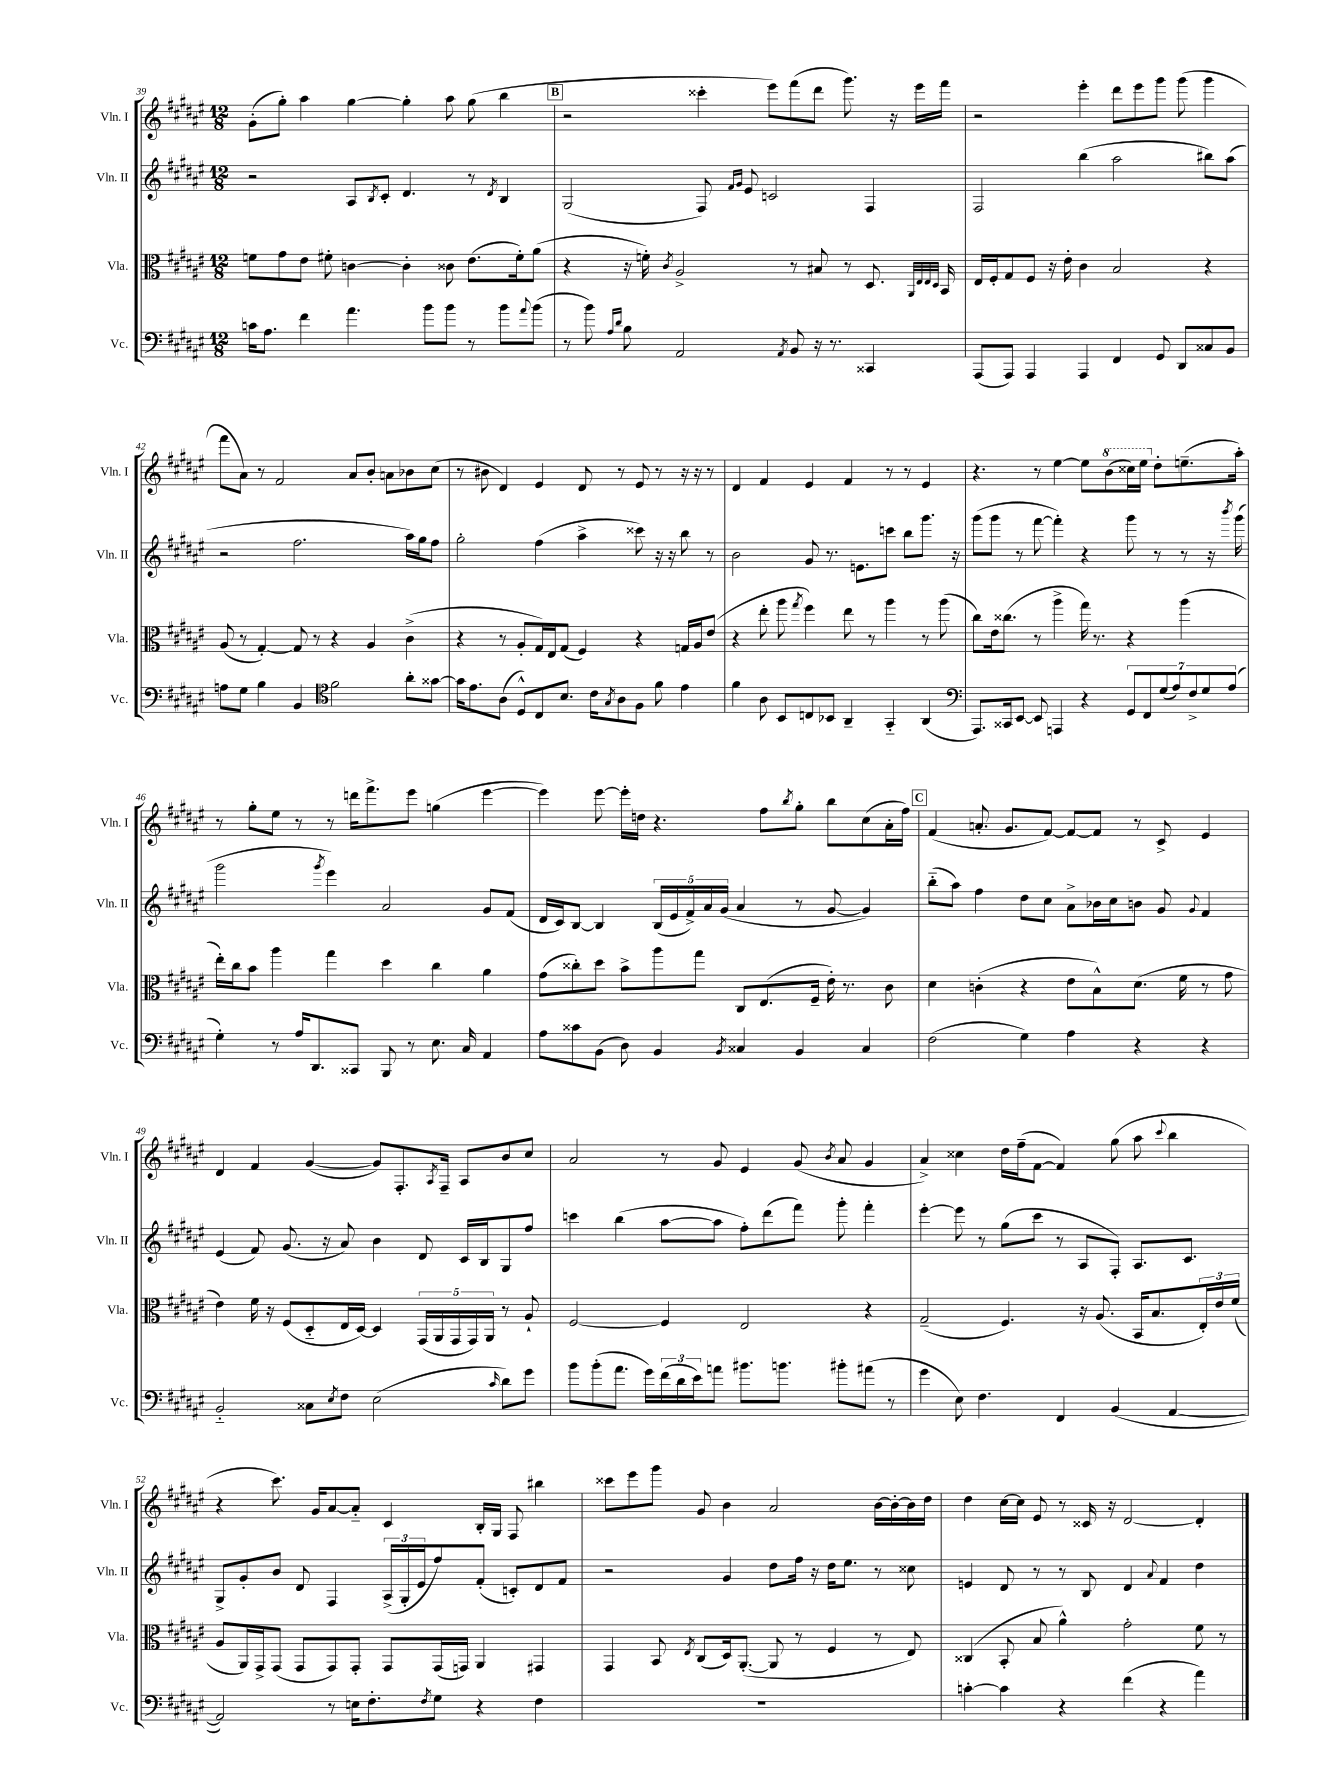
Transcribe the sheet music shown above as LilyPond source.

<<
\new StaffGroup <<
\new Staff = "s0" \with { instrumentName = "Vln. I" shortInstrumentName = "Vln. I" } {
    \clef treble \key fis \major \numericTimeSignature \time 12/8
    gis'8-.( gis''8-.) ais''4 gis''4~ gis''4-. ais''8 gis''8( b''4 |
    \mark \markup { \box "B" } r2 cisis'''4-. eis'''8) fis'''8( dis'''8 gis'''8.) r16 eis'''16 fis'''16 |
    r2 eis'''4-. dis'''8 eis'''8 gis'''8 gis'''8( gis'''4 |
    fis'''8 ais'8) r8 fis'2 ais'8 b'8-. a'8 bes'8 cis''8( |
    r8 bis'8 dis'4) eis'4 dis'8 r8 eis'8 r8 r16 r16 r8 |
    dis'4 fis'4 eis'4 fis'4 r8 r8 eis'4 |
    r4. r8 eis''4~ eis''8 \ottava #1 b''8( cisis'''16) eis'''16 \ottava #0 dis''8-. e''8.--( ais''16-.) |
    r8 gis''8-. eis''8 r8 r8 d'''16 fis'''8.-> eis'''8 g''4( eis'''4~ |
    eis'''4) eis'''8~ eis'''16-. d''16 r4. fis''8 \acciaccatura { b''8 } gis''8-. b''8 cis''8( ais'16-. fis''16) |
    \mark \markup { \box "C" } fis'4( a'8.-. gis'8. fis'8~) fis'8~ fis'8 r8 cis'8-> eis'4 |
    dis'4 fis'4 gis'4~( gis'8) fis8.-. \acciaccatura { ais8 } fis16-- ais8 b'8 cis''8 |
    ais'2 r8 gis'8 eis'4 gis'8( \acciaccatura { b'8 } ais'8 gis'4 |
    ais'4->) cisis''4 dis''16 fis''16--( fis'8~ fis'4) gis''8( ais''8 \appoggiatura { cis'''8 } b''4 |
    r4 cis'''8.) gis'16 ais'8~ ais'8-_ cis'4 b16-. gis16 fis8 bis''4 |
    cisis'''8 eis'''8 gis'''8 gis'8 b'4 ais'2 b'16~ b'16~-. b'16 dis''16 |
    dis''4 cis''16~ cis''16 eis'8 r8 cisis'16 r16 dis'2~ dis'4-. \bar "|." |
}
\new Staff = "s1" \with { instrumentName = "Vln. II" shortInstrumentName = "Vln. II" } {
    \clef treble \key fis \major \numericTimeSignature \time 12/8
    r2 ais8 \acciaccatura { b8 } cis'8-. dis'4. r8 \acciaccatura { dis'8 } b4 |
    \mark \markup { \box "B" } gis2( fis8) \grace { fis'16 gis'16 } eis'8 c'2 fis4 |
    fis2 b''4( ais''2 bis''8) ais''8( |
    r2 fis''2. ais''16) gis''16 fis''8 |
    gis''2-. fis''4( ais''4-> cisis'''8) r16 r16 b''8 r8 |
    b'2 gis'8 r8. e'8. c'''8 b''8 gis'''8. r16 |
    gis'''8( gis'''8 r8 fis'''8~ fis'''4-.) r4 gis'''8 r8 r8 r16 \acciaccatura { b'''8 } gis'''16( |
    gis'''2 \acciaccatura { gis'''8 } eis'''4) ais'2 gis'8 fis'8( |
    dis'16 cis'16) b8~ b4 \tuplet 5/4 { b16( eis'16 fis'16->) ais'16 gis'16( } ais'4 r8 gis'8~ gis'4) |
    \mark \markup { \box "C" } b''8-_( ais''8) fis''4 dis''8 cis''8 ais'8-> bes'16 cis''16 b'8 gis'8 \appoggiatura { gis'8 } fis'4 |
    eis'4( fis'8) gis'8.( r16 ais'8) b'4 dis'8 cis'16 b16 gis8 fis''8 |
    c'''4 b''4( ais''8~ ais''8 fis''8-.) dis'''8( fis'''8) gis'''8-. fis'''4-. |
    eis'''4~-. eis'''8 r8 gis''8( cis'''8 r8 ais8 fis8-.) ais8. cis'8. |
    gis8-> gis'8-. b'8 dis'8 fis4 \tuplet 3/2 { ais16->( gis16-. eis'16 } fis''8) fis'8-.( c'8-.) dis'8 fis'8 |
    r2 gis'4 dis''8 fis''16 r16 dis''16 eis''8. r8 cisis''8 |
    e'4 dis'8 r8 r8 b8 dis'4 \appoggiatura { ais'8 } fis'4 dis''4 \bar "|." |
}
\new Staff = "s2" \with { instrumentName = "Vla." shortInstrumentName = "Vla." } {
    \clef alto \key fis \major \numericTimeSignature \time 12/8
    f'8 gis'8 eis'8 fis'8-. c'4~ c'4-. cisis'8 eis'8.( fis'16-.) ais'8( |
    \mark \markup { \box "B" } r4 r16 f'16-.) \acciaccatura { cis'8 } ais2-> r8 bis8 r8 dis8. \grace { ais,32 eis32 eis32 dis32 } b,16 |
    eis16 fis16-. gis8 fis8 r16 eis'16-. cis'4 b2 r4 |
    ais8( r8 gis4~-.) gis8 r8 r4 ais4 cis'4->( |
    r4 r8 ais8-. gis16) eis16 gis8( fis4) r4 g16 ais16 eis'8( |
    r4 eis''8-. ais''8 \acciaccatura { gis''8 } fis''4) eis''8 r8 ais''4 r8 ais''8( |
    cis''8) eis'16 cisis''8.( r8 ais''4-> gis''16) r8. r4 ais''4( |
    eis''16-.) cis''16 b'8 ais''4 gis''4 dis''4 cis''4 ais'4 |
    gis'8( cisis''8-.) dis''8 b'8-> ais''8 gis''8 cis8 eis8.( fis16-- eis'16-.) r8. cis'8 |
    \mark \markup { \box "C" } dis'4 c'4-.( r4 eis'8 b8-^) dis'8.( fis'16 r8 gis'8 |
    eis'4) fis'16 r16 fis8( dis8-_ eis16 dis16~) dis4 \tuplet 5/4 { gis,16( ais,16 gis,16 gis,16) ais,16 } r8 ais8-! |
    fis2~ fis4 eis2 r4 |
    gis2--( fis4.) r16 ais8.( b,16 b8. \tuplet 3/2 { eis16-.) eis'16 fis'16( } |
    ais8 ais,16) gis,16-> gis,8( gis,8 gis,8) gis,8-. gis,8 gis,16( g,16) ais,4 gis,4 |
    gis,4 b,8 \acciaccatura { eis8 } cis8( dis16) ais,8.~-.( ais,8 r8 fis4 r8 eis8) |
    cisis4( b,8-. b8 ais'4-^) gis'2-. fis'8 r8 \bar "|." |
}
\new Staff = "s3" \with { instrumentName = "Vc." shortInstrumentName = "Vc." } {
    \clef bass \key fis \major \numericTimeSignature \time 12/8
    c'16 ais8. fis'4 ais'4. b'8 b'8 r8 b'8 \appoggiatura { ais'8 } b'8( |
    \mark \markup { \box "B" } r8 b'8) \grace { ais16 dis'16 } b8 ais,2 \acciaccatura { ais,8 } b,8 r16 r8. cisis,4 |
    ais,,8( ais,,8) ais,,4 ais,,4 fis,4 gis,8 dis,8 cisis8 b,8 |
    a8 gis8 b4 b,4 \clef tenor fis'2 ais'8-. gisis'8~ |
    gisis'16 eis'8. ais8( dis8-^) cis8 b8. cis'16 \acciaccatura { gis8 } ais8 fis8 fis'8 eis'4 |
    fis'4 ais8 b,8 c8 bes,8 ais,4-- gis,4-_ ais,4( |
    \clef bass ais,,8.) cisis,16 eis,8~ eis,8 a,,4 r4 \tuplet 7/4 { gis,8 fis,8 gis8( ais8) fis8-> gis8 ais8( } |
    gis4-.) r8 ais16 dis,8. cisis,8 b,,8 r8 eis8. cis16 ais,4 |
    ais8 cisis'8 b,8( dis8) b,4 \acciaccatura { b,8 } cisis4 b,4 cisis4 |
    \mark \markup { \box "C" } fis2( gis4) ais4 r4 r4 |
    b,2-_ cisis8 \acciaccatura { eis8 } fis8 eis2( \grace { cis'16 } dis'8) gis'8 |
    b'8 b'8-.( ais'8. gis'16) \tuplet 3/2 { fis'16( dis'16 eis'16) } a'8 bis'8. b'8. bis'8-. ais'8( r8 |
    gis'4 eis8) fis4. fis,4 b,4( ais,4~ |
    ais,2) r8 e16 fis8.-. \acciaccatura { fis8 } gis8 r4 fis4 |
    R1. |
    c'4~-. c'4 r4 fis'4( r4 ais'4) \bar "|." |
}
>>
>>
\layout { \context { \Score currentBarNumber = #39 } }
